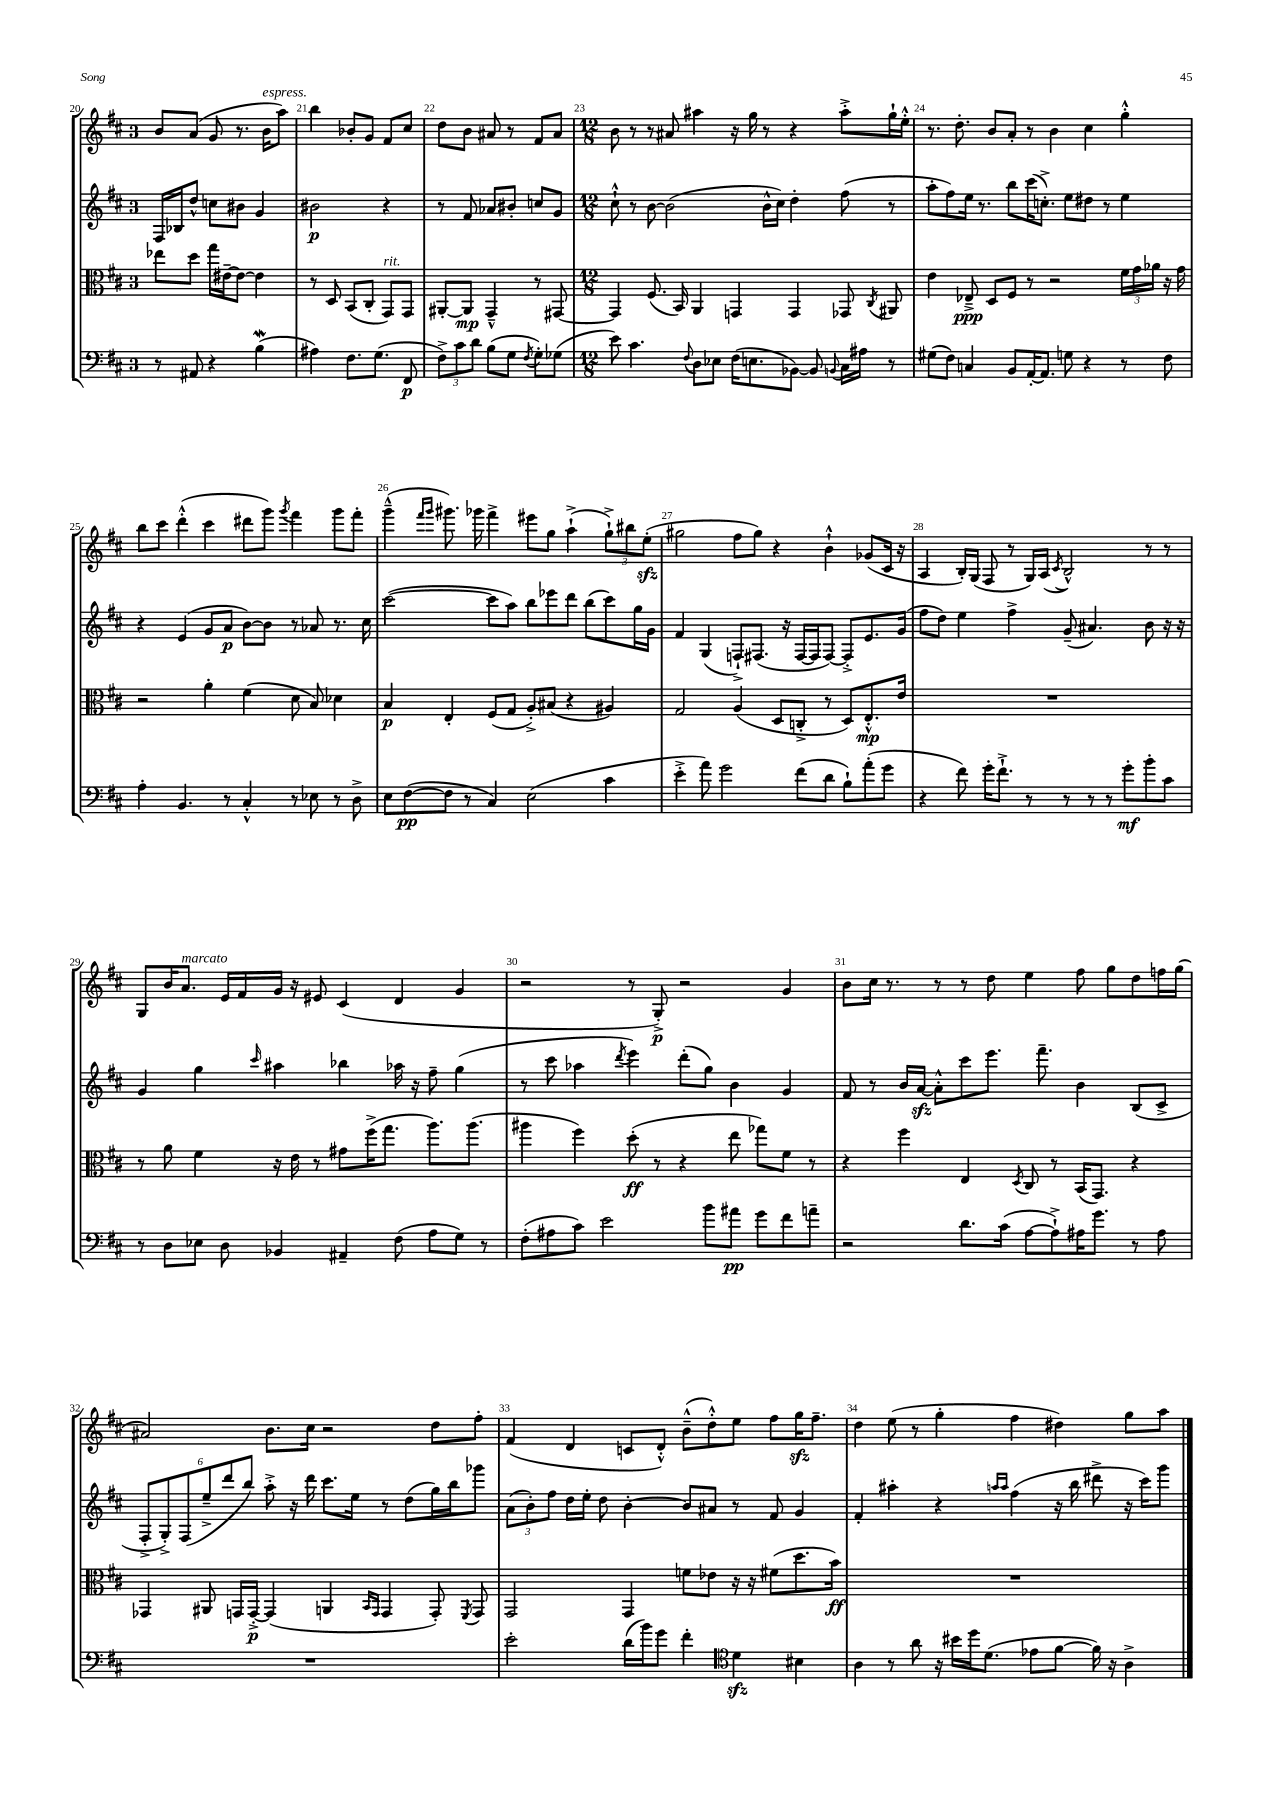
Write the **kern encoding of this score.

**kern	**dynam	**kern	**dynam	**kern	**dynam	**kern	**dynam
*part4	*part4	*part3	*part3	*part2	*part2	*part1	*part1
*staff4	*staff4	*staff3	*staff3	*staff2	*staff2	*staff1	*staff1
*clefF4	*	*clefC3	*	*clefG2	*	*clefG2	*
*k[f#c#]	*	*k[f#c#]	*	*k[f#c#]	*	*k[f#c#]	*
*M3/4	*	*M3/4	*	*M3/4	*	*M3/4	*
=20	=20	=20	=20	=20	=20	=20	=20
8r	.	8ee-X\L	.	16F#/LL	.	8b/L	.
.	.	.	.	16B-X/J	.	.	.
8AA#X/	.	8dd\J	.	8dd^^/J	.	(8a/J	.
4r	.	16gg\LL	.	8ccn\L	.	8g/	.
.	.	[16e#X~\J	.	.	.	.	.
.	.	8e#\J_	.	8b#X\J	.	8.r	.
(4BW\	.	4e#\]	.	4g/	.	.	.
!	!	!	!	!	!	!LO:TX:a:i:t=espress.	!
.	.	.	.	.	.	16b\KL	.
.	.	.	.	.	.	8aa\J)	.
=21	=21	=21	=21	=21	=21	=21	=21
4A#X\)	.	8r	.	2b#X\	p	4bb\	.
.	.	8D/	.	.	.	.	.
8.F#\L	.	(8BB/L	.	.	.	8b-X'/L	.
.	.	8C#'/J	.	.	.	8g/J	.
(8.G\J	.	.	.	.	.	.	.
!	!	!LO:TX:a:i:t=rit.	!	!	!	!	!
.	.	8GG/L)	.	4r	.	8f#/L	.
8FF#/	p	8GG/J	.	.	.	8cc#/J	.
=22	=22	=22	=22	=22	=22	=22	=22
12F#^\L)	.	[8AA#X'/L	.	8r	.	8dd\L	.
12c#\	.	.	.	.	.	.	.
.	.	8AA#/J]	mp	8f#/	.	8b\J	.
12d\J	.	.	.	.	.	.	.
(8B\L	.	4GG~^^/	.	8a-X/L	.	8a#X/	.
8G\J	.	.	.	8b#X'/J	.	8r	.
8qF#/	.	.	.	.	.	.	.
8G'\L)	.	8r	.	8ccn/L	.	8f#/L	.
(8G-X\J	.	[8GG#X/	.	8g/J	.	8a#/J	.
=23	=23	=23	=23	=23	=23	=23	=23
*M12/8	*	*M12/8	*	*M12/8	*	*M12/8	*
8e\)	.	4GG#/]	.	8cc#`^^\	.	8b\	.
4.c#\	.	.	.	8r	.	8r	.
.	.	(8.F#/	.	[8b\	.	8r	.
.	.	.	.	(2b\]	.	8a#X/	.
.	.	16BB/)	.	.	.	.	.
8qqF#/	.	.	.	.	.	.	.
8D\L	.	4AA/	.	.	.	4aa#X\	.
8E-X\J	.	.	.	.	.	.	.
(16F#\KL	.	4GGn/	.	.	.	16r	.
8.En\	.	.	.	.	.	16gg\	.
.	.	.	.	16b^^\LL	.	8r	.
.	.	.	.	16cc#\JJ)	.	.	.
[8BB-X\J)	.	4GG/	.	4dd'\	.	4r	.
8BB-/]	.	.	.	.	.	.	.
8qqBBn/	.	.	.	.	.	.	.
16C#\LL	.	8GG-X/	.	(8ff#\	.	8aa#'^\L	.
16A#X\JJ	.	.	.	.	.	.	.
.	.	8qC#/	.	.	.	.	.
8r	.	8AA#X/	.	8r	.	16gg`\L	.
.	.	.	.	.	.	16ee'^^\JJ	.
=24	=24	=24	=24	=24	=24	=24	=24
(8G#X\L	.	4e\	.	8aa'\L	.	8.r	.
8F#\J)	.	.	.	8ff#\)	.	.	.
.	.	.	.	.	.	8.dd'\	.
4Cn/	.	8E-X~^/	ppp	16ee\Jk	.	.	.
.	.	.	.	8.r	.	.	.
.	.	8D/L	.	.	.	8b/L	.
8BB/L	.	8F#/J	.	8bb\L	.	8a'/J	.
[16AA'/K	.	8r	.	(16ccc#\K	.	8r	.
8.AA/J]	.	.	.	8.ccn'^\J)	.	.	.
.	.	2r	.	.	.	4b\	.
8Gn\	.	.	.	8ee\L	.	.	.
4r	.	.	.	8dd#X\J	.	4cc#\	.
.	.	.	.	8r	.	.	.
8r	.	24f#\LL	.	4ee\	.	4gg'^^\	.
.	.	24g\	.	.	.	.	.
.	.	24a-X\JJ	.	.	.	.	.
8F#\	.	16r	.	.	.	.	.
.	.	16g\	.	.	.	.	.
!!LO:LB:g=z
=25	=25	=25	=25	=25	=25	=25	=25
4A'\	.	2r	.	4r	.	8bb\L	.
.	.	.	.	.	.	8ccc#\J	.
4.BB/	.	.	.	(4e/	.	(4ddd'^^\	.
.	.	4a'\	.	8g/L	.	4ccc#\	.
8r	.	.	.	8a/J	p	.	.
4C#'^^/	.	(4f#\	.	[8b\L)	.	8ddd#X\L	.
.	.	.	.	8b\J]	.	8ggg\J)	.
.	.	.	.	.	.	8qggg/	.
8r	.	8d\	.	8r	.	4fff#\	.
8E-X\	.	8B/)	.	8a-X/	.	.	.
8r	.	4d-X\	.	8.r	.	8ggg\L	.
8D^\	.	.	.	.	.	8fff#'\J	.
.	.	.	.	16cc#\	.	.	.
=26	=26	=26	=26	=26	=26	=26	=26
8E\L	.	4B/	p	([2ccc#\	.	(4ggg~^^\	.
([8F#\	pp	.	.	.	.	.	.
.	.	.	.	.	.	16qqfff#/LL	.
.	.	.	.	.	.	16qqggg/JJ	.
8F#\J]	.	4E'/	.	.	.	8.ggg#X\)	.
8r	.	.	.	.	.	.	.
.	.	.	.	.	.	16ggg-X\	.
4C#/)	.	(8F#/L	.	8ccc#\L]	.	4fff#^\	.
.	.	8G/J	.	8aa\J)	.	.	.
(2E\	.	8A'^/L)	.	8bb\L	.	8eee#X\L	.
.	.	(8B#X/J	.	8eee-X\	.	8gg\J	.
.	.	4r	.	8ddd\J	.	(4aa`^\	.
.	.	.	.	(8bb\L	.	.	.
4c#\	.	4A#X/)	.	8ccc#\)	.	12gg`^\L)	.
.	.	.	.	.	.	12bb#X\	.
.	.	.	.	16gg\L	.	.	.
.	.	.	.	.	.	(12eezz'\J	.
.	.	.	.	16g\JJ	.	.	.
=27	=27	=27	=27	=27	=27	=27	=27
4e'^\	.	2G/	.	4f#/	.	2gg#X\	.
8a\)	.	.	.	(4G/	.	.	.
2g\	.	.	.	.	.	.	.
.	.	(4A/	.	8Fn`^/L)	.	8ff#\L	.
.	.	.	.	(8.F#X/J	.	8gg#\J)	.
.	.	8D/L	.	.	.	4r	.
.	.	.	.	16r	.	.	.
(8f#\L	.	8Cn'^/J	.	[16F#/LL	.	.	.
.	.	.	.	16F#/J]	.	.	.
8d\J	.	8r	.	[8F#/J)	.	4b`^^\	.
8B`\L)	.	8D/L)	.	8F#'^/L]	.	.	.
(8a'\	.	8.E'^^/	mp	8.e/	.	(8g-X/L	.
8g\J	.	.	.	.	.	16c#/Jk	.
.	.	16e/Jk	.	(16g/Jk	.	16r	.
=28	=28	=28	=28	=28	=28	=28	=28
4r	.	1.r	.	8ff#\L	.	4A/	.
.	.	.	.	8dd\J)	.	.	.
8f#\)	.	.	.	4ee\	.	16B'/LL)	.
.	.	.	.	.	.	(16G/JJ	.
16g'\KL	.	.	.	.	.	8F#/	.
8.f#`^\J	.	.	.	.	.	.	.
.	.	.	.	4ff#^\	.	8r	.
8r	.	.	.	.	.	16G/LL)	.
.	.	.	.	.	.	(16A/JJ	.
.	.	.	.	.	.	8qc#/	.
8r	.	.	.	(8g~/	.	2B^^/)	.
8r	.	.	.	4.a#X/)	.	.	.
8r	.	.	.	.	.	.	.
8g'\L	mf	.	.	.	.	.	.
8b'\	.	.	.	8b\	.	8r	.
8c#\J	.	.	.	16r	.	8r	.
.	.	.	.	16r	.	.	.
!!LO:LB:g=z
=29	=29	=29	=29	=29	=29	=29	=29
8r	.	8r	.	4g/	.	8G/L	.
8D\L	.	8a\	.	.	.	16b/K	.
!	!	!	!	!	!	!LO:TX:a:i:t=marcato	!
.	.	.	.	.	.	8.a/J	.
8E-X\J	.	4f#\	.	4gg\	.	.	.
8D\	.	.	.	.	.	16e/LL	.
.	.	.	.	.	.	16f#/	.
.	.	.	.	16qqccc#/	.	.	.
4BB-X/	.	16r	.	4aa#X\	.	16g/JJ	.
.	.	16e\	.	.	.	16r	.
.	.	8r	.	.	.	8e#X/	.
4AA#X~/	.	8g#X\L	.	4bb-X\	.	(4c#/	.
.	.	(16ff#^\K	.	.	.	.	.
.	.	8.gg\J	.	.	.	.	.
(8F#\	.	.	.	16aa-X\	.	4d/	.
.	.	.	.	16r	.	.	.
8A\L	.	8.aa\L)	.	8ff#~\	.	.	.
8G\J)	.	.	.	(4gg\	.	4g/	.
.	.	(8.aa\J	.	.	.	.	.
8r	.	.	.	.	.	.	.
=30	=30	=30	=30	=30	=30	=30	=30
(8F#'\L	.	4aa#X\	.	8r	.	2r	.
8A#X\	.	.	.	8ccc#\	.	.	.
8c#\J)	.	4ff#\)	.	4aa-X\	.	.	.
2e\	.	.	.	.	.	.	.
.	.	.	.	8qddd/	.	.	.
.	.	(8dd'\	ff	4eee\)	.	8r	.
.	.	8r	.	.	.	8G'^/)	p
.	.	4r	.	(8ddd'\L	.	2r	.
8b\L	.	.	.	8gg\J)	.	.	.
8a#X\J	pp	8ee\	.	4b\	.	.	.
8g\L	.	8gg-X\L)	.	.	.	.	.
8f#\	.	8f#\J	.	4g/	.	4g/	.
8an~\J	.	8r	.	.	.	.	.
=31	=31	=31	=31	=31	=31	=31	=31
2r	.	4r	.	8f#/	.	8b\L	.
.	.	.	.	8r	.	16cc#\Jk	.
.	.	.	.	.	.	8.r	.
.	.	4ff#\	.	16b/LL	.	.	.
.	.	.	.	[16azz/JJ	.	.	.
.	.	.	.	8a'^^\L]	.	8r	.
8.d\L	.	4E/	.	8ccc#\	.	8r	.
.	.	.	.	8.eee\J	.	8dd\	.
(16c#\Jk	.	.	.	.	.	.	.
.	.	8qD/	.	.	.	.	.
[8A\L	.	8C#/	.	.	.	4ee\	.
.	.	.	.	8.fff#~\	.	.	.
8A`^\])	.	8r	.	.	.	.	.
16A#X\K	.	(16BB/KL	.	4b\	.	8ff#\	.
8.g\J	.	8.GG/J)	.	.	.	.	.
.	.	.	.	.	.	8gg\L	.
8r	.	4r	.	(8B/L	.	8dd\	.
8A#\	.	.	.	8c#^/J	.	16ffn\L	.
.	.	.	.	.	.	(16gg\JJ	.
!!LO:LB:g=z
=32	=32	=32	=32	=32	=32	=32	=32
1.r	.	4GG-X/	.	12F#'^/L	.	2a#X/)	.
.	.	.	.	12G'^/)	.	.	.
.	.	.	.	(12F#/	.	.	.
.	.	8AA#X/	.	12ee~^/	.	.	.
.	.	.	.	12ddd/	.	.	.
.	.	16GGn/LL	.	.	.	.	.
.	.	.	.	12bb/J)	.	.	.
.	.	[16GG'^/JJ	p	.	.	.	.
.	.	(4GG/]	.	8aa'^\	.	8.b\L	.
.	.	.	.	16r	.	.	.
.	.	.	.	16ddd\	.	16cc#\Jk	.
.	.	4AAn/	.	8.ccc#\L	.	2r	.
.	.	.	.	16ee\Jk	.	.	.
.	.	16qqBB/LL	.	.	.	.	.
.	.	16qqGG/JJ	.	.	.	.	.
.	.	4GG/	.	8r	.	.	.
.	.	.	.	(8dd\L	.	.	.
.	.	8GG'/)	.	16gg\L)	.	8dd\L	.
.	.	.	.	16bb\J	.	.	.
.	.	8qFF#/	.	.	.	.	.
.	.	8GG/	.	8ggg-X\J	.	8ff#'\J	.
=33	=33	=33	=33	=33	=33	=33	=33
2e'\	.	2GG/	.	(12a\L	.	(4f#/	.
.	.	.	.	12b'\)	.	.	.
.	.	.	.	12ff#\J	.	.	.
.	.	.	.	16dd\LL	.	4d/	.
.	.	.	.	16ee'\JJ	.	.	.
.	.	.	.	8dd\	.	.	.
(16d\LL	.	4GG/	.	[4b'\	.	8cn/L	.
16b\J)	.	.	.	.	.	.	.
8g\J	.	.	.	.	.	8d'^^/J)	.
4f#'\	.	8fn\L	.	8b/L]	.	(8b~^^\L	.
.	.	8e-X\J	.	8a#X/J	.	8dd'^^\)	.
*clefC4	*	*	*	*	*	*	*
4dzz\	.	16r	.	8r	.	8ee\J	.
.	.	16r	.	.	.	.	.
.	.	(8f#X\L	.	8f#/	.	8ff#\L	.
4B#X\	.	8.dd\	.	4g/	.	16ggzz\K	.
.	.	.	.	.	.	8.ff#~\J	.
.	.	16b\Jk)	ff	.	.	.	.
=34	=34	=34	=34	=34	=34	=34	=34
4A\	.	1.r	.	4f#'/	.	4dd\	.
8r	.	.	.	4aa#X'\	.	(8ee\	.
8a\	.	.	.	.	.	8r	.
16r	.	.	.	4r	.	4gg'\	.
16b#X\LL	.	.	.	.	.	.	.
16dd\J	.	.	.	.	.	.	.
(8.d\J	.	.	.	.	.	.	.
.	.	.	.	16qqaan/LL	.	.	.
.	.	.	.	16qqaa/JJ	.	.	.
.	.	.	.	(4ff#\	.	4ff#\	.
8e-X\L	.	.	.	.	.	.	.
[8f#\J	.	.	.	16r	.	4dd#X\)	.
.	.	.	.	16bb\	.	.	.
16f#\])	.	.	.	8ddd#X^\	.	.	.
16r	.	.	.	.	.	.	.
4A^\	.	.	.	16r	.	8gg\L	.
.	.	.	.	16ccc#\KL)	.	.	.
.	.	.	.	8ggg\J	.	8aa\J	.
==	==	==	==	==	==	==	==
*-	*-	*-	*-	*-	*-	*-	*-
